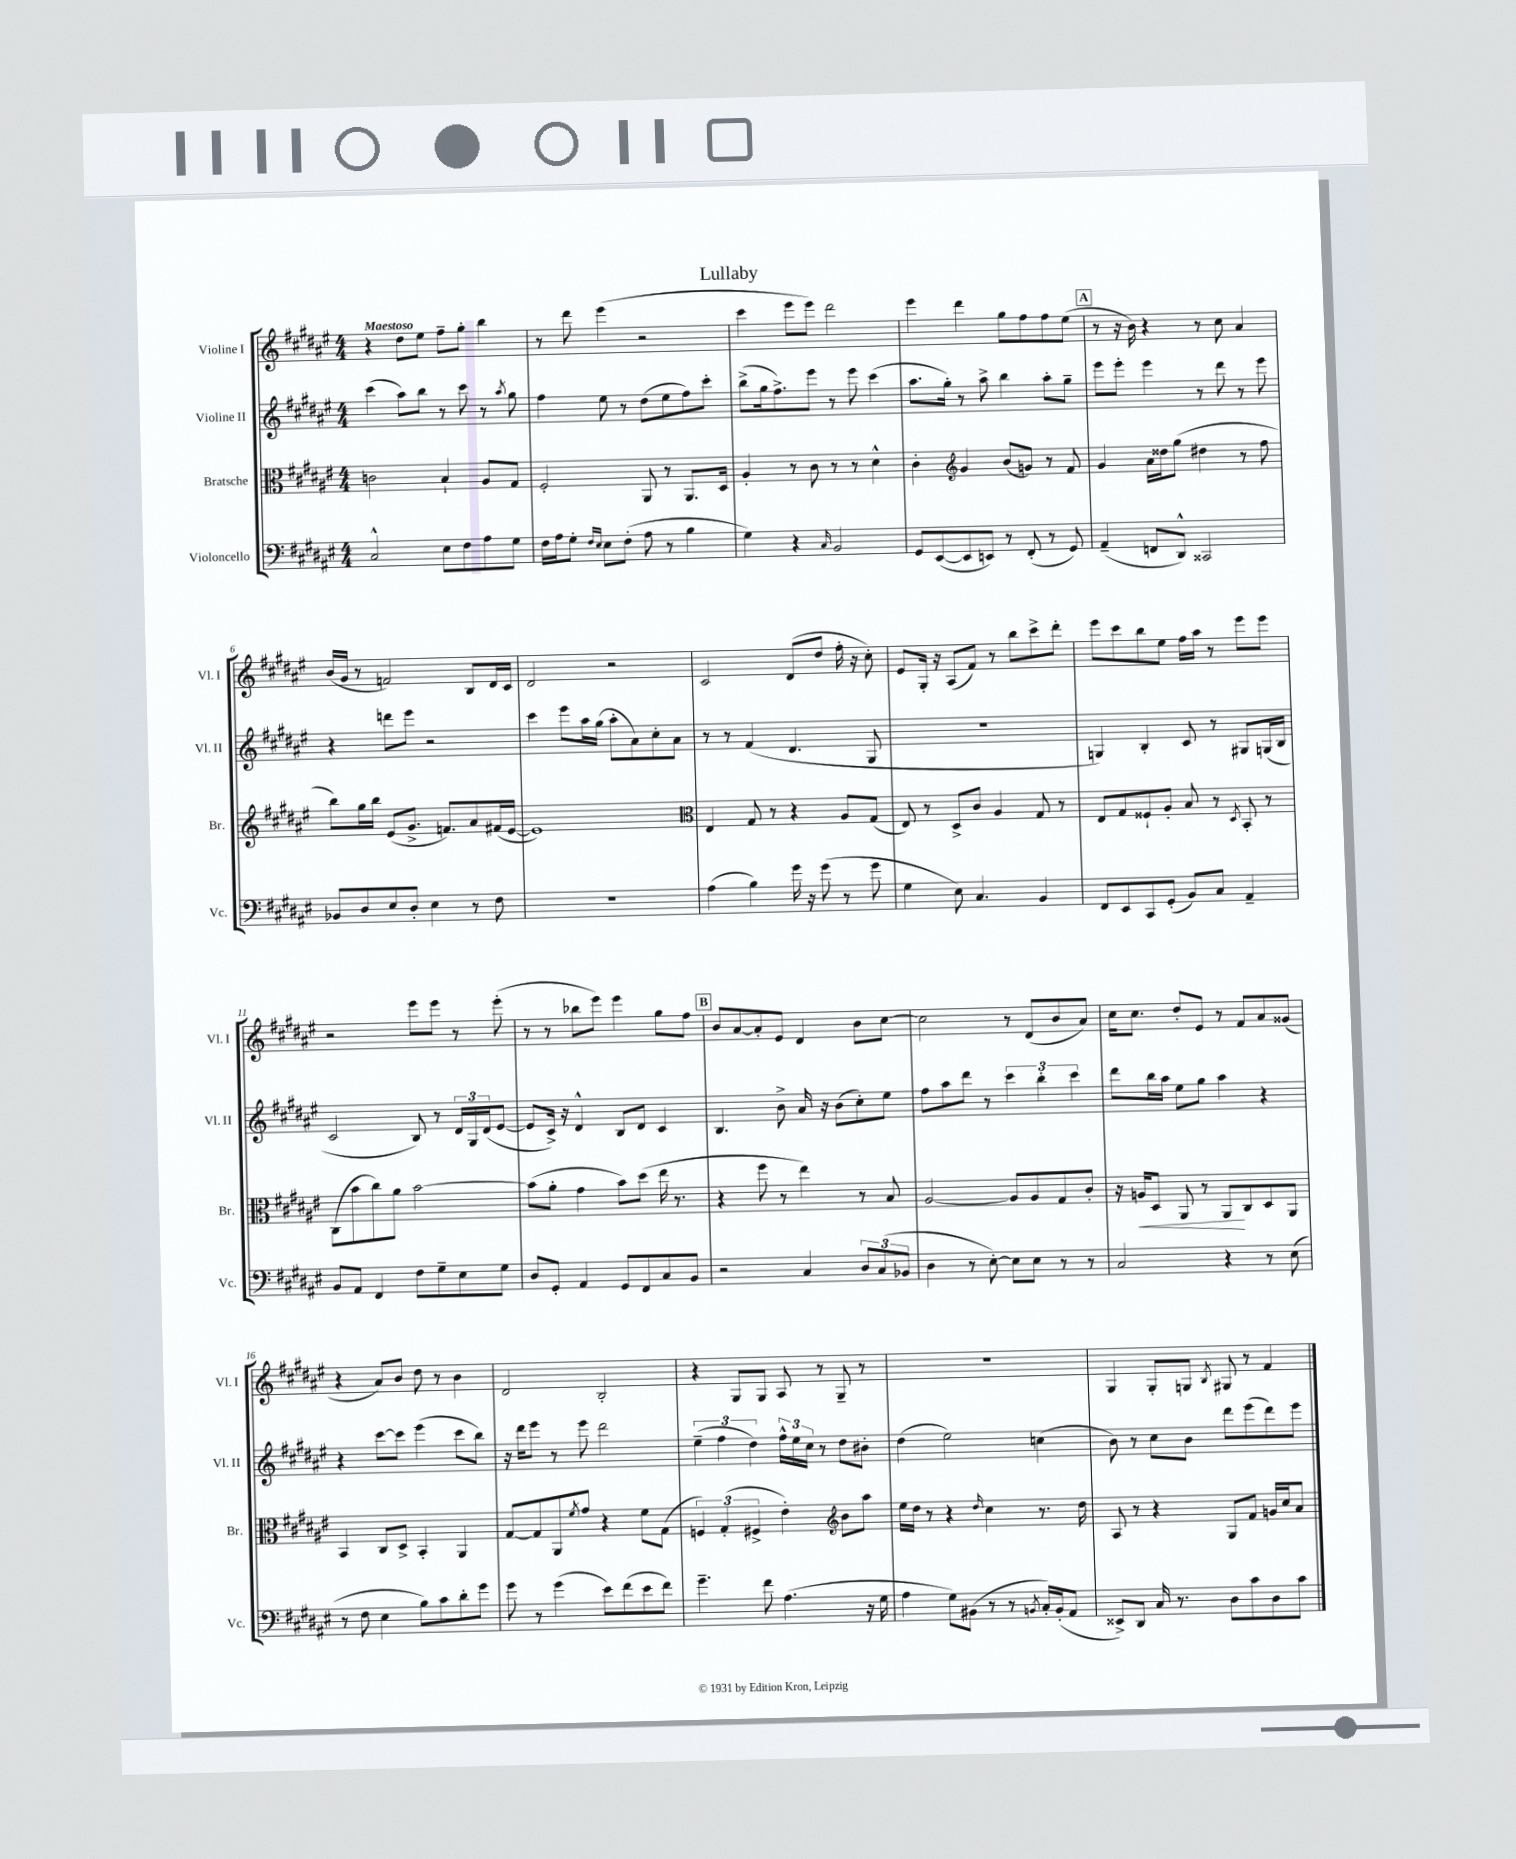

**kern	**kern	**dynam	**kern	**kern
*part4	*part3	*part3	*part2	*part1
*staff4	*staff3	*staff3	*staff2	*staff1
*I"Violoncello	*I"Bratsche	*	*I"Violine II	*I"Violine I
*I'Vc.	*I'Br.	*	*I'Vl. II	*I'Vl. I
*clefF4	*clefC3	*	*clefG2	*clefG2
*k[f#c#g#d#a#e#]	*k[f#c#g#d#a#e#]	*	*k[f#c#g#d#a#e#]	*k[f#c#g#d#a#e#]
*M4/4	*M4/4	*	*M4/4	*M4/4
=1	=1	=1	=1	=1
!	!	!	!	!LO:TX:a:B:t=Maestoso
2C#^^/	2cn\	.	(4ccc#\	4r
.	.	.	8aa#\L)	8dd#\L
.	.	.	8bb\J	8ee#\J
8E#\L	4B`/	.	8r	8ff#~\L
8F#\	.	.	8ccc#\	8gg#'\J
8A#\	8A#/L	.	8r	4bb\
.	.	.	8qaa#/	.
8G#\J	8G#/J	.	8gg#\	.
=2	=2	=2	=2	=2
16F#\LL	2F#'/	.	4ff#\	8r
16A#\J	.	.	.	.
8G#'\J	.	.	.	8ddd#\
16qqF#/LL	.	.	.	.
16qqE#/JJ	.	.	.	.
8E#\L	.	.	8ee#\	(4eee#\
(8F#'\J	.	.	8r	.
8A#\	8AA#/	.	(8dd#\L	2r
8r	8r	.	8ee#\	.
4B\	8.AA#/L	.	8ff#\)	.
.	.	.	8ccc#'\J	.
.	16D#/Jk	.	.	.
=3	=3	=3	=3	=3
4G#\)	4A#'/	.	(8bb^\L	4ccc#\
.	.	.	16gg#\k	.
.	.	.	8.ff#^\)	.
4r	8r	.	.	8eee#\L
.	8c#\	.	8eee#\J	8eee#\J)
16qqC#/	.	.	.	.
2BB/	8r	.	8r	2ddd#\
.	8r	.	8eee#\	.
.	4d#^^\	.	(4ccc#\	.
=4	=4	=4	=4	=4
8GG#/L	4c#'\	.	8.aa#\L	4eee#\
([8EE#/	.	.	.	.
.	.	.	16gg#'\Jk)	.
*	*clefG2	*	*	*
8EE#/]	4g#/	.	8r	4ddd#\
8EEn/J)	.	.	8aa#^\	.
8r	(8b/L	.	4bb\	8gg#\L
(8FF#'/	8gn/J)	.	.	8ff#\
8r	8r	.	8aa#'\L	8ff#\
8GG#/)	8f#/	.	8gg#~\J	(8ee#\J
!!LO:REH:place=s1:t=A
=5	=5	=5	=5	=5
(4AA#~/	4g#/	.	8eee#\L	8r
.	.	.	8eee#'\J	16r
.	.	.	.	16b\)
8FFn/L	16a#\LL	.	4eee#\	4r
.	16dd##X\J	.	.	.
8DD#^^/J)	(8gg#\J	.	.	.
2CC##X/	4dd#X\	.	8r	8r
.	.	.	8ddd#\	8cc#\
.	8r	.	8r	4a#/
.	8ff#\	.	8eee#\	.
!!LO:LB:g=z
=6	=6	=6	=6	=6
8BB-X/L	8bb\L)	.	4r	(16b/LL
.	.	.	.	16g#/JJ
8D#/	16gg#\L	.	.	8r
.	16bb\JJ	.	.	.
8E#/	(8e#/L	.	8dddn\L	2fn/)
8D#'/J	8.g#^/J	.	8eee#\J	.
4E#\	.	.	2r	.
.	8.fn/L)	.	.	.
8r	8a#/	.	.	8B/L
8F#\	(16f#X/L	.	.	16d#/L
.	[16e#/JJ	.	.	16c#/JJ
=7	=7	=7	=7	=7
1r	1e#])	.	4ccc#\	2d#/
.	.	.	8eee#\L	.
.	.	.	16aa#\L	.
.	.	.	(16gg#\JJ	.
.	.	.	8aa#'\L	2r
.	.	.	8a#\)	.
.	.	.	8cc#'\	.
.	.	.	8a#\J	.
=8	=8	=8	=8	=8
*	*clefC3	*	*	*
(4A#\	4E#/	.	8r	2c#/
.	.	.	8r	.
4B\)	8G#/	.	(4f#/	.
.	8r	.	.	.
16g#\	4r	.	4.d#/	(8d#/L
16r	.	.	.	.
(8g#\	.	.	.	8dd#/J
8r	8A#/L	.	.	16ff#'\
.	.	.	.	16r
8g#\	(8G#/J	.	8G#/	8cc#'\)
=9	=9	=9	=9	=9
4G#\	8E#/)	.	1r	8e#/L
.	8r	.	.	16G#'/Jk
.	.	.	.	16r
8E#\)	8D#^/L	.	.	(8A#/L
4.C#/	8c#/J	.	.	8f#/J)
.	4A#/	.	.	8r
.	.	.	.	8bb\L
4BB/	8G#/	.	.	8ccc#^\
.	8r	.	.	8ddd#'\J
=10	=10	=10	=10	=10
8FF#/L	8E#/L	.	4Gn/)	8eee#\L
8EE#/	8G#/	.	.	8ccc#\
8CC#/	8F##X`/	.	4B'/	8bb\
(8GG#'/J	8A#'/J	.	.	8ee#\J
8BB/L)	8B/	.	8c#/	16ff#\LL
.	.	.	.	16aa#\JJ
8C#/J	8r	.	8r	8r
.	8qD#/	.	.	.
4AA#~/	8BB'/	.	8G#X/L	8eee#\L
.	8r	.	(16Gn/L	8eee#\J
.	.	.	16B/JJ	.
!!LO:LB:g=z
=11	=11	=11	=11	=11
8BB/L	(8C#\L	.	2c#/	2r
8AA#/J	8b\	.	.	.
4FF#/	8cc#\)	.	.	.
.	8a#\J	.	.	.
8F#\L	[2b\	.	8B/)	8eee#\L
8G#~\	.	.	8r	8eee#\J
8E#\	.	.	24d#/LL	8r
.	.	.	24G#/	.
.	.	.	(24d#/J	.
8G#\J	.	.	[8e#/J	(8eee#'\
=12	=12	=12	=12	=12
8D#/L	(8b\L]	.	8e#/L]	8r
8GG#'/J	8a#'\J	.	16c#^/Jk)	8r
.	.	.	16r	.
4AA#/	4g#\	.	4d#^^/	8bb-X\L
.	.	.	.	8eee#\J)
8GG#/L	8b\L)	.	8B/L	4eee#\
8FF#/	(8dd#\J	.	8d#/J	.
8C#/	16ee#\	.	4c#/	8gg#\L
.	8.r	.	.	.
8BB/J	.	.	.	8ff#\J
!!LO:REH:place=s1:t=B
=13	=13	=13	=13	=13
2r	4r	.	4.B/	8b/L
.	.	.	.	[8a#/
.	8ff#\	.	.	8a#'/]
.	8r	.	8b^\	8e#/J
4C#/	4ee#\)	.	16a#/	4d#/
.	.	.	16r	.
.	.	.	(8b\L	.
12D#/L	8r	.	8cc#'\)	8b\L
(12C#/	.	.	.	.
.	8B/	.	8ee#\J	[8cc#\J
12BB-X/J	.	.	.	.
=14	=14	=14	=14	=14
4D#\	[2A#/	.	8ff#\L	2cc#\]
.	.	.	8aa#\	.
8r	.	.	8ddd#\J	.
[8E#'\)	.	.	8r	.
8E#\L]	8A#/L]	.	6ccc#\	8r
8E#\J	8A#/	.	.	(8d#/L
.	.	.	6bb'\	.
8r	8G#/	.	.	8b/
.	.	.	6ccc#\	.
8r	8c#'/J	.	.	8a#/J)
=15	=15	=15	=15	=15
2C#/	16r	.	8ddd#\L	16cc#\KL
!	!	!LO:HP:b	!	!
.	16An/KL	<	.	8.cc#\J
.	8D#/J	.	16bb\L	.
.	.	.	16aa#\JJ	.
.	8AA#/	.	8ee#\L	8dd#'/L
.	8r	.	8gg#\J	8e#/J
4r	8AA#/L	.	4aa#\	8r
.	8C#/	[	.	8f#/L
8r	8D#/	.	4r	8a#/
(8E#\	8AA#/J	.	.	(8g##X/J
!!LO:LB:g=z
=16	=16	=16	=16	=16
8r	4BB/	.	4r	4r
8F#\	.	.	.	.
4E#\	8C#/L	.	[8ccc#\L	8a#/L)
.	8D#^/J	.	8ccc#\J]	8b/J
8B\L)	4BB'/	.	(4eee#\	8dd#\
8c#\	.	.	.	8r
8d#'\	4AA#/	.	8ccc#\L	4b\
8g#\J	.	.	8bb\J)	.
=17	=17	=17	=17	=17
8g#\	[8G#/L	.	16r	2d#/
.	.	.	16ddd#\KL	.
8r	8G#/]	.	8eee#\J	.
(4g#\	8AA#/	.	8r	.
.	8qf#/	.	.	.
.	8g#/J	.	8eee#\	.
8e#\L)	4r	.	2ddd#\	2B'/
(8f#\	.	.	.	.
8e#\	8f#\L	.	.	.
8f#\J)	(8G#\J	.	.	.
=18	=18	=18	=18	=18
4.g#~\	6Fn/)	.	(6ee#~\	4r
.	(6G#'/	.	6ff#\	.
.	.	.	.	8G#/L
.	6F#X^/	.	6dd#\)	.
8f#\	.	.	.	8G#/J
(4.A#\	4e#'\)	.	24ff#^^\LL	8A#/
.	.	.	24ee#\	.
.	.	.	24cc#\JJ	.
.	.	.	8r	8r
*	*clefG2	*	*	*
.	8b\L	.	8dd#\L	8G#~/
16r	8aa#\J	.	8b#X'\J	8r
16G#\	.	.	.	.
=19	=19	=19	=19	=19
4A#\	16ee#\LL	.	(4dd#\	1r
.	16dd#\JJ	.	.	.
.	8r	.	.	.
8G#\L)	4r	.	2ee#\)	.
(8BB#X\J	.	.	.	.
.	16qqdd#/	.	.	.
8r	4cc#\	.	.	.
8r	.	.	.	.
8qBBn/	.	.	.	.
16C#'/LL)	8.r	.	(4ccn\	.
(16BB'/J	.	.	.	.
8AA#/J	.	.	.	.
.	16dd#\	.	.	.
=20	=20	=20	=20	=20
8EE##X^/L)	8A#/	.	8b\)	4G#/
8DD#/J	8r	.	8r	.
16C#/	4r	.	8cc#\L	8G#'/L
8.r	.	.	.	.
.	.	.	8b\J	8Gn/J
.	.	.	.	8qB/
8D#\L	8G#/L	.	8ddd#\L	8G#X/
8c#\	8f#/J	.	(8eee#\	8r
8D#\	16gn/LL	.	8ddd#\)	4f#/
.	16cc#/J	.	.	.
8c#\J	8a#/J	.	8eee#\J	.
==	==	==	==	==
*-	*-	*-	*-	*-
